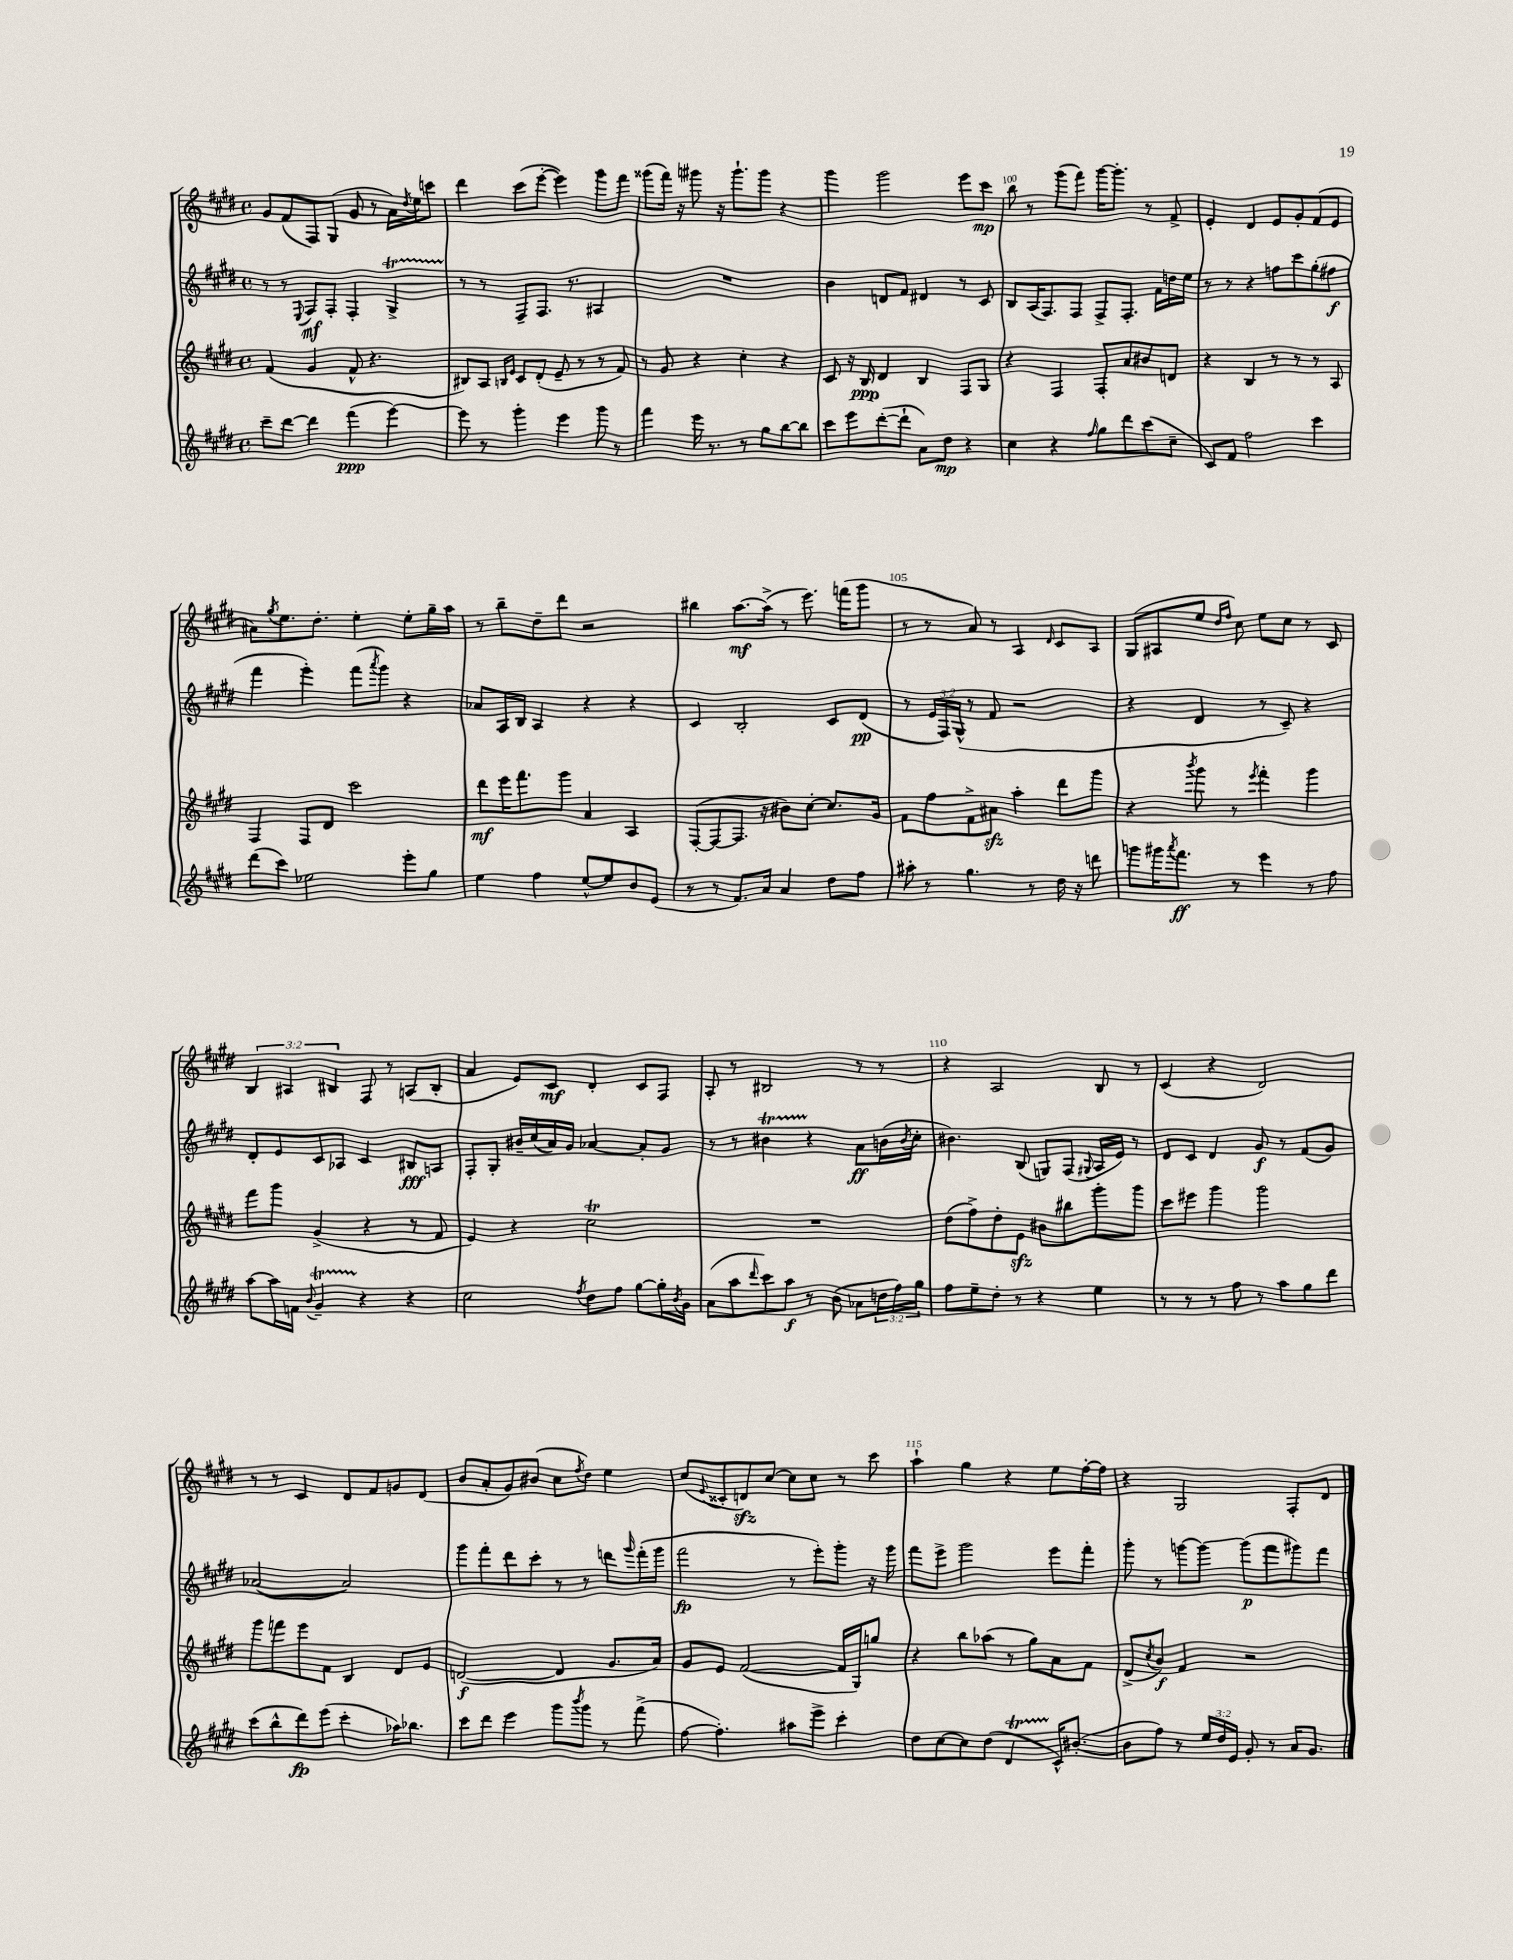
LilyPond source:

<<
\new StaffGroup <<
\new Staff = "s0" {
    \clef treble \key e \major \defaultTimeSignature \time 4/4 \override Staff.TupletNumber.text = #tuplet-number::calc-fraction-text
    gis'8 fis'8( fis8) gis8( gis'8 r8 a'16) \acciaccatura { dis''8 } e''16 c'''8 |
    dis'''4 cis'''8( e'''8~-. e'''4) gis'''8 fis'''8 |
    gisis'''8( fis'''16) r16 gis'''8 r16 gis'''8.-! gis'''8 r4 |
    gis'''4 gis'''2 e'''8 cis'''8\mp |
    b''8 r8 gis'''8( fis'''8) gis'''16~ gis'''8.-. r8 fis'8-> |
    e'4-. dis'4 e'8 gis'8-. fis'8( e'8 |
    ais'8) \acciaccatura { gis''8 } e''8. dis''8.-. e''4-. e''8-. gis''16-- a''16 |
    r8 b''8-- dis''8-- dis'''8 r2 |
    bis''4 a''8.~\mf a''16->( r8 e'''8.) f'''16( gis'''8 |
    r8 r8 a'8) r8 a4 \grace { dis'16 } cis'8 a8 |
    gis8( ais8 e''8 \grace { dis''16 fis''16 } cis''8) e''8 cis''8 r8 cis'8 |
    \tuplet 3/2 { b4 ais4 bis4 } fis8 r8 a8( bis8-. |
    a'4 e'8) cis'8\mf dis'4-. cis'8 fis8 |
    a8-. r8 bis2 r8 r8 |
    r4 a2 b8 r8 |
    cis'4( r4 dis'2) |
    r8 r8 cis'4 dis'8 fis'8 g'8 dis'8( |
    b'8 a'8-. gis'8) bis'8( cis''8 \acciaccatura { fis''8 } dis''8) e''4 |
    cis''8( \appoggiatura { e'8 } cisis'8-. d'8\sfz) cis''8~ cis''8 cis''8 r8 cis'''8 |
    a''4-! gis''4 r4 e''8 fis''16~-. fis''16 |
    r4 gis2 fis8-. dis'8 \bar "|." |
}
\new Staff = "s1" {
    \clef treble \key e \major \defaultTimeSignature \time 4/4 \override Staff.TupletNumber.text = #tuplet-number::calc-fraction-text
    r8 r8 \appoggiatura { e8 } fis8\mf fis8-. fis4-. gis4->\startTrillSpan |
    r8\stopTrillSpan r8 fis8-- fis8. r8. ais4 |
    R1 |
    b'4 d'8 fis'8 dis'4 r8 cis'8 |
    b8 a16( fis8.) fis8 fis8-> fis8.-. fis'16 d''16 e''16 |
    r8 r8 r4 f''8 cis'''8 gis''8-.( fis''8\f |
    fis'''4 e'''4-.) fis'''8( \acciaccatura { a'''8 } gis'''8) r4 |
    aes'8 a16 b16 a4 r4 r4 |
    cis'4 b2-. cis'8 dis'8\pp( |
    r8 \tuplet 3/2 { e'16 fis16) gis16-^( } r8 fis'8 r2 |
    r4 dis'4 r8 cis'8--) r4 |
    dis'8-. e'8 cis'8 aes8 cis'4 bis8\fff a8 |
    fis8-. gis8-. bis'16-- cis''16( a'16) gis'16 aes'4~ aes'8-. gis'8 |
    r8 r8 bis'4\startTrillSpan r4\stopTrillSpan a'8\ff b'16( \acciaccatura { b'8 } cis''16-. |
    bis'4.) b8( g8) fis8( \appoggiatura { gis8 } a16 e'16) r8 |
    dis'8 cis'8 dis'4 gis'8\f r8 fis'8( gis'8) |
    aes'2~( aes'2) |
    gis'''8 fis'''8-. dis'''8 cis'''8-. r8 r8 d'''8 \grace { gis'''16 } fis'''16-.( gis'''16 |
    fis'''2\fp r8 e'''8-.) gis'''8-. r16 gis'''16 |
    fis'''8 e'''8-> gis'''2 e'''8 fis'''8-. |
    gis'''8-. r8 g'''8~ g'''8~ g'''8\p( fis'''8 gis'''8) fis'''8 \bar "|." |
}
\new Staff = "s2" {
    \clef treble \key e \major \defaultTimeSignature \time 4/4
    fis'4( gis'4 fis'8-^ r4. |
    bis8) a8 \grace { b16 e'16 } cis'8 dis'8-.( e'8-- r8 r8 fis'8) |
    r8 gis'8 r4 cis''4-. r4 |
    cis'8 r16 b16\ppp dis'4 b4 fis8 gis8 |
    r4 fis4 fis8-. a'8 bis'8 d'8 |
    r4 b4 r8 r8 r8 a8 |
    fis4 fis8 dis'8 cis'''2 |
    dis'''8\mf e'''16 fis'''8. gis'''8 a'4 a4 |
    fis8~-.( fis8~ fis8. r16 bis'8) cis''8~-. cis''8. gis'16 |
    fis'8 fis''8 fis'8-> ais'8\sfz a''4-. dis'''8 gis'''8 |
    r4 \acciaccatura { b'''8 } gis'''8 r8 \acciaccatura { e'''8 } fis'''4-. gis'''4 |
    fis'''8 gis'''8 gis'4->( r4 r8 fis'8 |
    e'4) r4 cis''2\trill |
    R1 |
    dis''8( fis''8->) dis''8-. e'8\sfz bis'8 bis''8 gis'''8-. gis'''8 |
    cis'''8 eis'''8 gis'''4 gis'''2 |
    gis'''8 f'''8 e'''8 fis'8 b4 dis'8 e'8 |
    d'2~\f( d'4 gis'8. a'16) |
    gis'8 e'8 fis'2~( fis'16 gis16) g''8 |
    r4 b''8 aes''8( r8 gis''8) a'8 fis'8 |
    dis'8->( \acciaccatura { cis''8 } b'8\f) fis'4 r2 \bar "|." |
}
\new Staff = "s3" {
    \clef treble \key e \major \defaultTimeSignature \time 4/4 \override Staff.TupletNumber.text = #tuplet-number::calc-fraction-text
    cis'''8-- dis'''8~ dis'''4 fis'''4\ppp( e'''4~) |
    e'''8 r8 gis'''4-. e'''4 gis'''8 r8 |
    fis'''4 e'''16 r8. r8 gis''8 b''8~ b''8 |
    cis'''8 e'''8 dis'''8~-.( dis'''8-! a'8) dis''8\mp r4 |
    cis''4 r4 \grace { fis''16 } gis''8 dis'''8 cis'''8( cis''8-- |
    cis'8) fis'8 fis''2 cis'''4 |
    dis'''8( cis'''8) ees''2 e'''8-. gis''8 |
    e''4 fis''4 e''8~-^ e''8 b'8 e'8( |
    r8 r8 fis'8.) a'16 a'4 dis''8 fis''8 |
    ais''8-. r8 gis''4. r8 dis''16 r16 d'''8 |
    g'''8 gis'''16 \acciaccatura { a'''8 } fis'''8.\ff r8 e'''4 r8 fis''8 |
    a''8~ a''16 f'16 \appoggiatura { b'8 } gis'4--\startTrillSpan r4\stopTrillSpan r4 |
    cis''2 \acciaccatura { fis''8 } dis''8 fis''8 gis''8~ gis''16-. \acciaccatura { b'8 } gis'16 |
    a'8( a''8 \grace { dis'''16 } cis'''8) a''8\f r8 b'8( aes'8 \tuplet 3/2 { d''16 fis''16) gis''16 } |
    fis''8 e''8-- dis''8-. r8 r4 e''4 |
    r8 r8 r8 fis''8 r8 a''8 gis''8 dis'''8 |
    cis'''8( b''8-^ dis'''8\fp) e'''8( cis'''4-. aes''16) bes''8. |
    cis'''8 dis'''8 e'''4 gis'''8 \acciaccatura { b'''8 } gis'''8 r8 fis'''8->( |
    fis''8~ fis''4.-.) ais''8 e'''8-> cis'''4-. |
    dis''8 cis''8~ cis''8 dis''8( dis'4\startTrillSpan cis'16-^\stopTrillSpan) bis'8.~-.( |
    bis'8 fis''8) r8 \tuplet 3/2 { e''16 dis''16 e'16 } gis'8-. r8 a'16 gis'8. \bar "|." |
}
>>
>>
\layout { \context { \Score currentBarNumber = #96 \override BarNumber.break-visibility = ##(#f #t #t) barNumberVisibility = #(every-nth-bar-number-visible 5) } }
